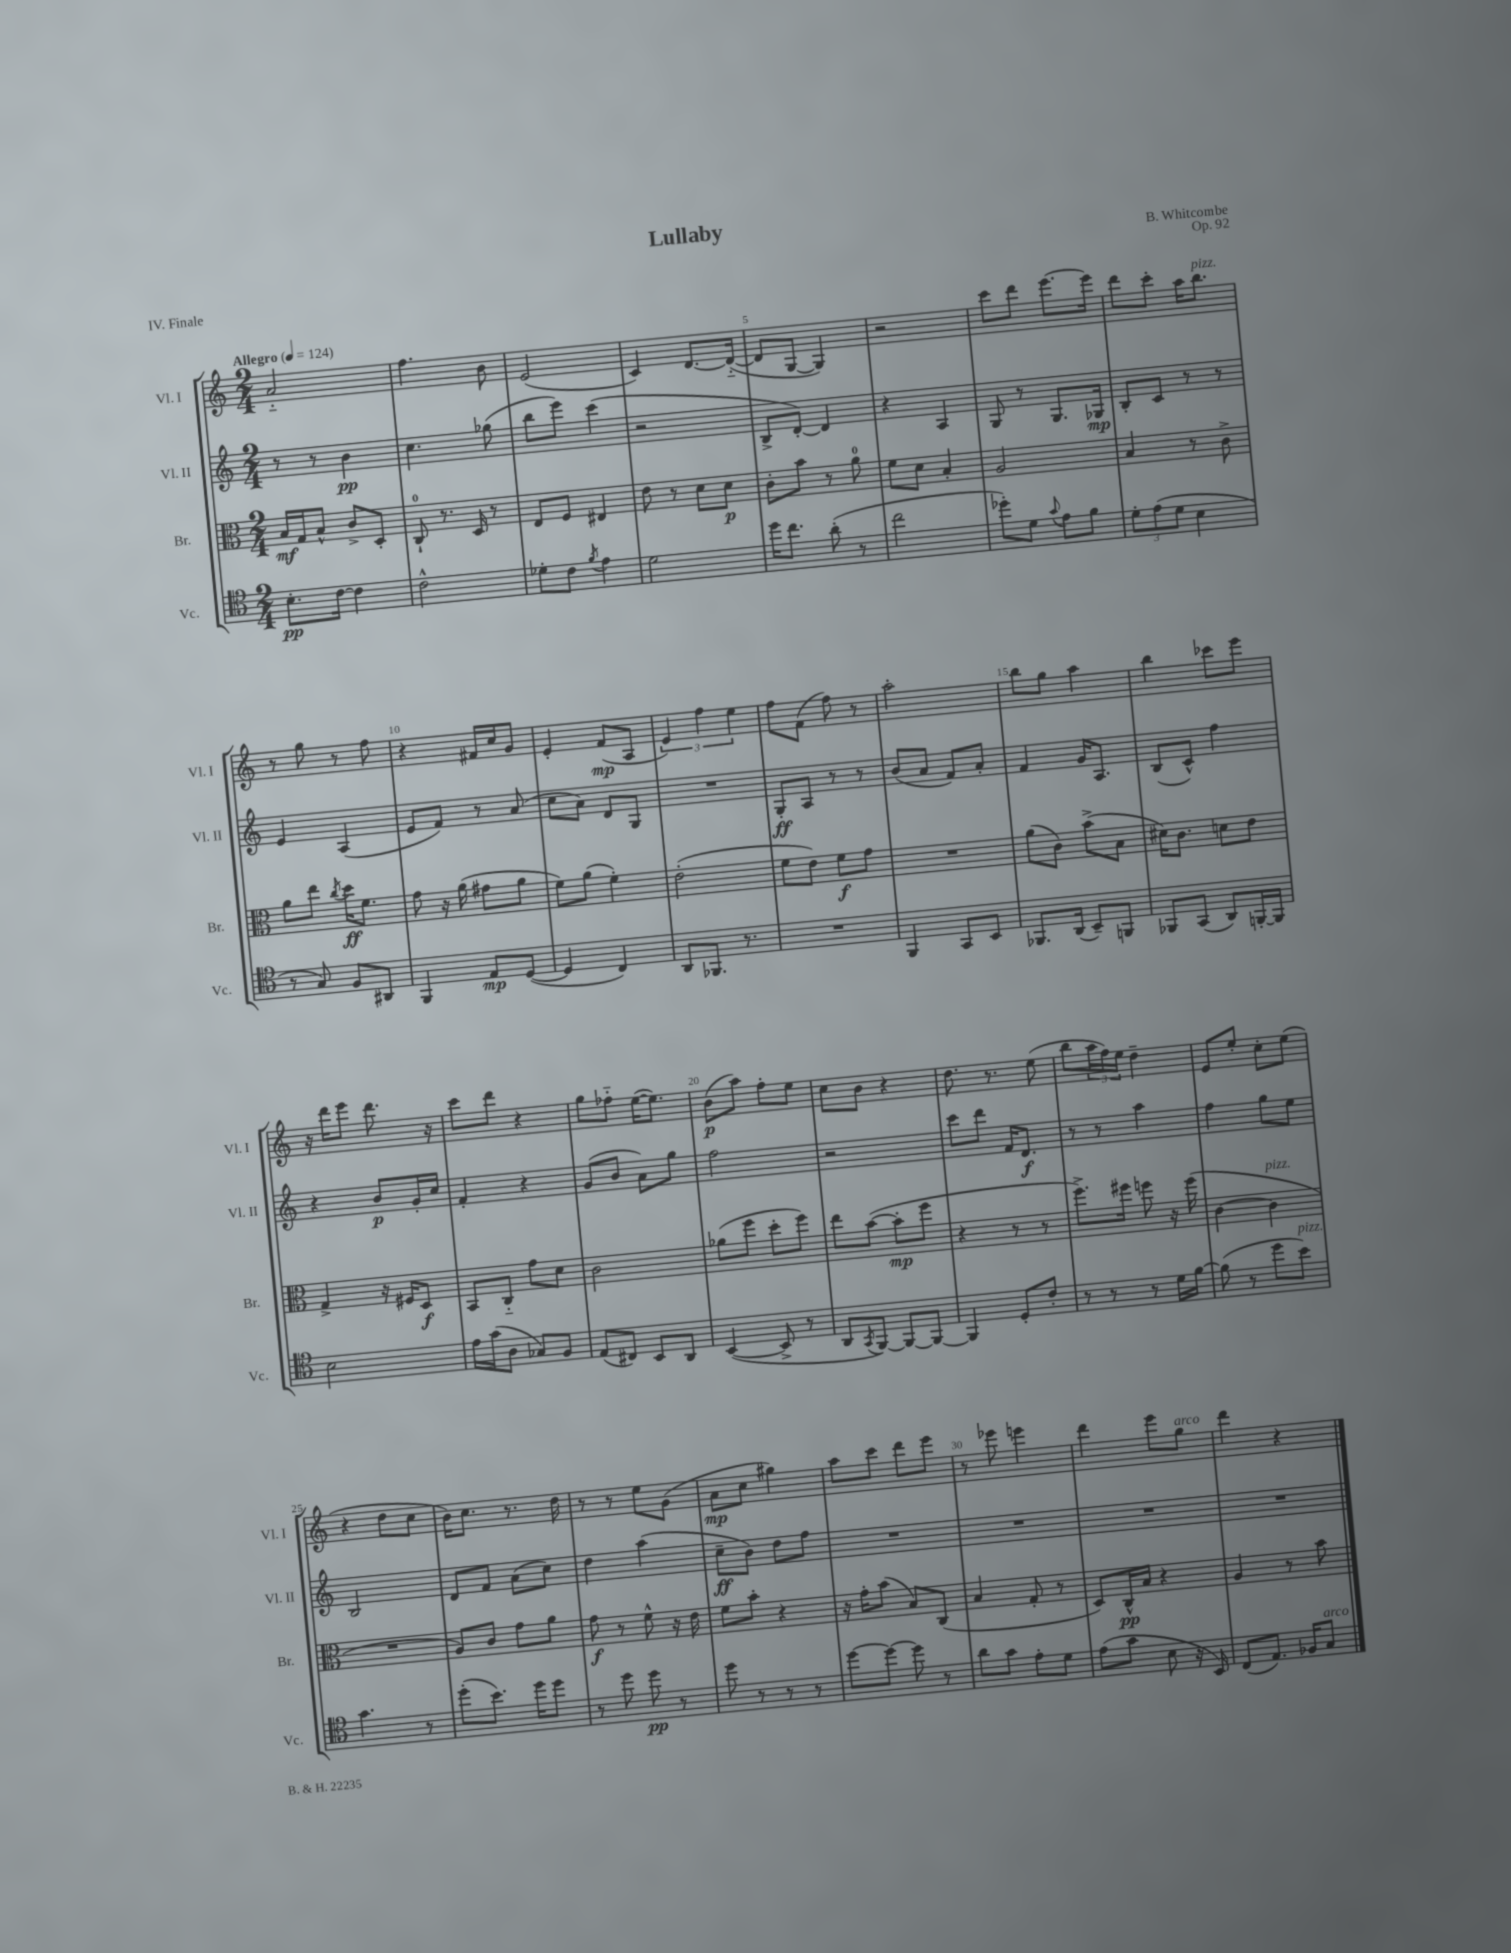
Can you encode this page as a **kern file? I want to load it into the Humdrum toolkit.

**kern	**dynam	**kern	**dynam	**kern	**dynam	**kern	**dynam
*part4	*part4	*part3	*part3	*part2	*part2	*part1	*part1
*staff4	*staff4	*staff3	*staff3	*staff2	*staff2	*staff1	*staff1
*I"Vc.	*	*I"Br.	*	*I"Vl. II	*	*I"Vl. I	*
*I'Vc.	*	*I'Br.	*	*I'Vl. II	*	*I'Vl. I	*
*clefC4	*	*clefC3	*	*clefG2	*	*clefG2	*
*k[]	*	*k[]	*	*k[]	*	*k[]	*
*M2/4	*	*M2/4	*	*M2/4	*	*M2/4	*
*MM124	*	*MM124	*	*MM124	*	*MM124	*
=1	=1	=1	=1	=1	=1	=1	=1
!	!	!	!	!	!	!LO:TX:a:B:t=Allegro	!
8.B'\L	pp	16B/LL	mf	8r	.	2a/	.
.	.	16G/J	.	.	.	.	.
.	.	8B^^/J	.	8r	.	.	.
[16c\Jk	.	.	.	.	.	.	.
4c\]	.	8c^/L	.	4b\	pp	.	.
.	.	8D'/J	.	.	.	.	.
=2	=2	=2	=2	=2	=2	=2	=2
2c^^\	.	8C`/	.	4.cc\	.	4.ff\	.
.	.	8.r	.	.	.	.	.
.	.	16D/	.	.	.	.	.
.	.	8r	.	(8gg-X\	.	8b\	.
=3	=3	=3	=3	=3	=3	=3	=3
8d-X'\L	.	8E/L	.	8bb\L	.	(2e/	.
8c\J	.	8F/J	.	8eee\J)	.	.	.
8qf/	.	.	.	.	.	.	.
4e\	.	4E#X/	.	(4ccc\	.	.	.
=4	=4	=4	=4	=4	=4	=4	=4
2d\	.	8e\	.	2r	.	4c/)	.
.	.	8r	.	.	.	.	.
.	.	8d\L	.	.	.	[8.d/L	.
.	.	8d\J	p	.	.	.	.
.	.	.	.	.	.	(16d/Jk_	.
=5	=5	=5	=5	=5	=5	=5	=5
16dd\KL	.	8c'\L	.	8B^/L	.	8d/L]	.
8.cc\J	.	.	.	.	.	.	.
.	.	8b\J	.	[8d'/J)	.	[8G/J	.
(8a'\	.	8r	.	4d/]	.	4G/])	.
8r	.	8a\	.	.	.	.	.
=6	=6	=6	=6	=6	=6	=6	=6
2cc\	.	8f\L	.	4r	.	2r	.
.	.	8d\J	.	.	.	.	.
.	.	4B'/	.	4A/	.	.	.
=7	=7	=7	=7	=7	=7	=7	=7
8dd-X'\L)	.	2A/	.	8G/	.	8ccc\L	.
8d\J	.	.	.	8r	.	8ddd\J	.
8qqg/	.	.	.	.	.	.	.
8e\L	.	.	.	8.G/L	.	[8.eee\L	.
8f\J	.	.	.	.	.	.	.
.	.	.	.	16G-X/Jk	mp	16eee\Jk]	.
=8	=8	=8	=8	=8	=8	=8	=8
12d'\L	.	4B/	.	8B'/L	.	8ddd\L	.
(12e\	.	.	.	.	.	.	.
.	.	.	.	8c/J	.	8ccc'\J	.
12d\J	.	.	.	.	.	.	.
4B\	.	8r	.	8r	.	16aa\KL	.
!	!	!	!	!	!	!LO:TX:a:i:t=pizz.	!
.	.	.	.	.	.	8.bb\J	.
.	.	8c^\	.	8r	.	.	.
!!LO:LB:g=z
=9	=9	=9	=9	=9	=9	=9	=9
8r	.	8a\L	.	4e/	.	8r	.
8G/)	.	8ee\J	.	.	.	8gg\	.
.	.	8qcc/	.	.	.	.	.
8F/L	.	16dd\KL	ff	(4A/	.	8r	.
.	.	8.f\J	.	.	.	.	.
8AA#X/J	.	.	.	.	.	8ff\	.
=10	=10	=10	=10	=10	=10	=10	=10
4FF/	.	8g\	.	8e/L	.	4r	.
.	.	16r	.	8f/J)	.	.	.
.	.	(16a\	.	.	.	.	.
8E/L	mp	8g#X\L	.	8r	.	16f#X/LL	.
.	.	.	.	.	.	16cc/J	.
([8D/J	.	8a\J	.	(8a/	.	8g/J	.
=11	=11	=11	=11	=11	=11	=11	=11
4D/]	.	8f\L)	.	8cc\L	.	4e'/	.
.	.	(8a\J	.	8a\J)	.	.	.
4C/)	.	4f'\)	.	8d/L	.	(8f/L	mp
.	.	.	.	8G/J	.	8A/J	.
=12	=12	=12	=12	=12	=12	=12	=12
8AA/L	.	(2e'\	.	2r	.	6e/)	.
8.FF-X/J	.	.	.	.	.	.	.
.	.	.	.	.	.	6ff\	.
8.r	.	.	.	.	.	.	.
.	.	.	.	.	.	6ee\	.
=13	=13	=13	=13	=13	=13	=13	=13
2r	.	8f\L	.	8G'/L	ff	8ff\L	.
.	.	8e\J)	.	8A/J	.	(8f\J	.
.	.	8f\L	f	8r	.	8ff\)	.
.	.	8g\J	.	8r	.	8r	.
=14	=14	=14	=14	=14	=14	=14	=14
4FF/	.	2r	.	(8b/L	.	2aa'\	.
.	.	.	.	8a/J	.	.	.
8GG/L	.	.	.	8f/L)	.	.	.
8BB/J	.	.	.	8a'/J	.	.	.
=15	=15	=15	=15	=15	=15	=15	=15
8.FF-X/L	.	(8a\L	.	4f/	.	8bb\L	.
.	.	8c\J)	.	.	.	8gg\J	.
(16AA/Jk	.	.	.	.	.	.	.
8BB~/L)	.	(8b^\L	.	16g/KL	.	4aa\	.
.	.	.	.	8.A/J	.	.	.
8FFn/J	.	8B\J	.	.	.	.	.
=16	=16	=16	=16	=16	=16	=16	=16
8FF-X/L	.	16d#X\KL)	.	(8B/L	.	4bb\	.
.	.	8.c\J	.	.	.	.	.
(8GG/J	.	.	.	8c^^/J)	.	.	.
8AA/L)	.	8dn\L	.	4ff\	.	8ccc-X\L	.
[16FFn'/L	.	8e\J	.	.	.	8eee\J	.
16FF/JJ]	.	.	.	.	.	.	.
!!LO:LB:g=z
=17	=17	=17	=17	=17	=17	=17	=17
2B\	.	4G^/	.	4r	.	16r	.
.	.	.	.	.	.	16ddd\KL	.
.	.	.	.	.	.	8eee\J	.
.	.	16r	.	8b/L	p	8.ddd\	.
.	.	16F#X/KL	.	.	.	.	.
.	.	8D/J	f	16g'/L	.	.	.
.	.	.	.	16cc/JJ	.	16r	.
=18	=18	=18	=18	=18	=18	=18	=18
16e\LL	.	8BB/L	.	4f'/	.	8ccc\L	.
(16g\J	.	.	.	.	.	.	.
8A\J	.	8C/J	.	.	.	8ddd\J	.
8G-X/L)	.	8g\L	.	4r	.	4r	.
8F/J	.	8d\J	.	.	.	.	.
=19	=19	=19	=19	=19	=19	=19	=19
(8E/L	.	2c\	.	(8g/L	.	8gg\L	.
8C#X/J)	.	.	.	8b/J	.	8ff-X\J	.
8BB/L	.	.	.	8a\L)	.	([16ee\KL	.
.	.	.	.	.	.	8.ee\J])	.
8AA/J	.	.	.	8gg\J	.	.	.
=20	=20	=20	=20	=20	=20	=20	=20
([4BB/	.	(8a-X\L	.	2ff\	.	(8b\L	p
.	.	8ff\J	.	.	.	8aa\J)	.
8BB^/]	.	8dd'\L	.	.	.	8ff'\L	.
8r	.	8ff\J)	.	.	.	8ee\J	.
=21	=21	=21	=21	=21	=21	=21	=21
8AA/L	.	8ee\L	.	2r	.	8cc\L	.
8qGG/	.	.	.	.	.	.	.
[8FF/J)	.	([8b\J	.	.	.	8b\J	.
8FF/L_	.	8b'\L]	mp	.	.	4r	.
8FF/J_	.	8ff\J	.	.	.	.	.
=22	=22	=22	=22	=22	=22	=22	=22
4FF/]	.	4r	.	8ccc\L	.	8.dd\	.
.	.	.	.	8ddd\J	.	.	.
.	.	.	.	.	.	8.r	.
8D'/L	.	8r	.	16f/KL	.	.	.
.	.	.	.	8.d/J	f	.	.
8c'/J	.	8r	.	.	.	(8ee\	.
=23	=23	=23	=23	=23	=23	=23	=23
8r	.	8.ff^\L)	.	8r	.	8bb\L	.
8r	.	.	.	8r	.	24aa\L	.
.	.	.	.	.	.	24ff\)	.
.	.	16ff#X\Jk	.	.	.	.	.
.	.	.	.	.	.	24ee\JJ	.
8r	.	8ffn\	.	4aa\	.	4dd~\	.
16d\LL	.	16r	.	.	.	.	.
[16f\JJ	.	(16ff\	.	.	.	.	.
=24	=24	=24	=24	=24	=24	=24	=24
(8f\]	.	[4c\	.	4ff\	.	8e/L	.
8r	.	.	.	.	.	8ee'/J	.
!	!	!LO:TX:a:i:t=pizz.	!	!	!	!	!
8dd\L	.	4c\]	.	8gg\L	.	8cc'\L	.
!LO:TX:a:i:t=pizz.	!	!	!	!	!	!	!
8b\J)	.	.	.	8ee\J	.	(8ee\J	.
!!LO:LB:g=z
=25	=25	=25	=25	=25	=25	=25	=25
4.g\	.	2r	.	2B/	.	4r	.
.	.	.	.	.	.	8dd\L	.
8r	.	.	.	.	.	8cc\J	.
=26	=26	=26	=26	=26	=26	=26	=26
(8dd'\L	.	8A/L)	.	8d/L	.	16b\KL)	.
.	.	.	.	.	.	8.cc\J	.
8.b\J)	.	8c/J	.	8f/J	.	.	.
.	.	8g\L	.	(8a\L	.	8.r	.
16dd\KL	.	.	.	.	.	.	.
8dd\J	.	8a\J	.	8cc\J)	.	.	.
.	.	.	.	.	.	16dd\	.
=27	=27	=27	=27	=27	=27	=27	=27
8r	.	8g\	f	4dd\	.	8r	.
8dd\	.	8r	.	.	.	8r	.
8dd\	pp	8f^^\	.	(4aa\	.	8ee\L	.
8r	.	16r	.	.	.	(8g\J	.
.	.	16e\	.	.	.	.	.
=28	=28	=28	=28	=28	=28	=28	=28
8dd\	.	8f\L	.	8cc~\L	ff	8a\L	mp
8r	.	8b'\J	.	8b\J)	.	8cc\J	.
8r	.	4r	.	8dd\L	.	4gg#X\)	.
8r	.	.	.	8ff\J	.	.	.
=29	=29	=29	=29	=29	=29	=29	=29
[8dd\L	.	16r	.	2r	.	8aa\L	.
.	.	16g'\KL	.	.	.	.	.
8dd\J_	.	(8b\J	.	.	.	8ccc\J	.
8dd\]	.	8B/L)	.	.	.	8ddd\L	.
8r	.	(8C/J	.	.	.	8eee\J	.
=30	=30	=30	=30	=30	=30	=30	=30
8a\L	.	4B/	.	2r	.	8r	.
8g\J	.	.	.	.	.	8eee-X\	.
8e'\L	.	8G'/	.	.	.	4eeen\	.
8d\J	.	8r	.	.	.	.	.
=31	=31	=31	=31	=31	=31	=31	=31
(8e\L	.	8D/L)	.	2r	.	4ddd\	.
8g\J	.	16C^^/L	pp	.	.	.	.
.	.	16B/JJ	.	.	.	.	.
8B\	.	4r	.	.	.	8eee\L	.
!	!	!	!	!	!	!LO:TX:a:i:t=arco	!
16r	.	.	.	.	.	8gg\J	.
16BB/)	.	.	.	.	.	.	.
=32	=32	=32	=32	=32	=32	=32	=32
(8C/L	.	4A/	.	2r	.	4ddd\	.
8.E/J)	.	.	.	.	.	.	.
.	.	8r	.	.	.	4r	.
16F-X/KL	.	.	.	.	.	.	.
!LO:TX:a:i:t=arco	!	!	!	!	!	!	!
8G/J	.	8b\	.	.	.	.	.
==	==	==	==	==	==	==	==
*-	*-	*-	*-	*-	*-	*-	*-
